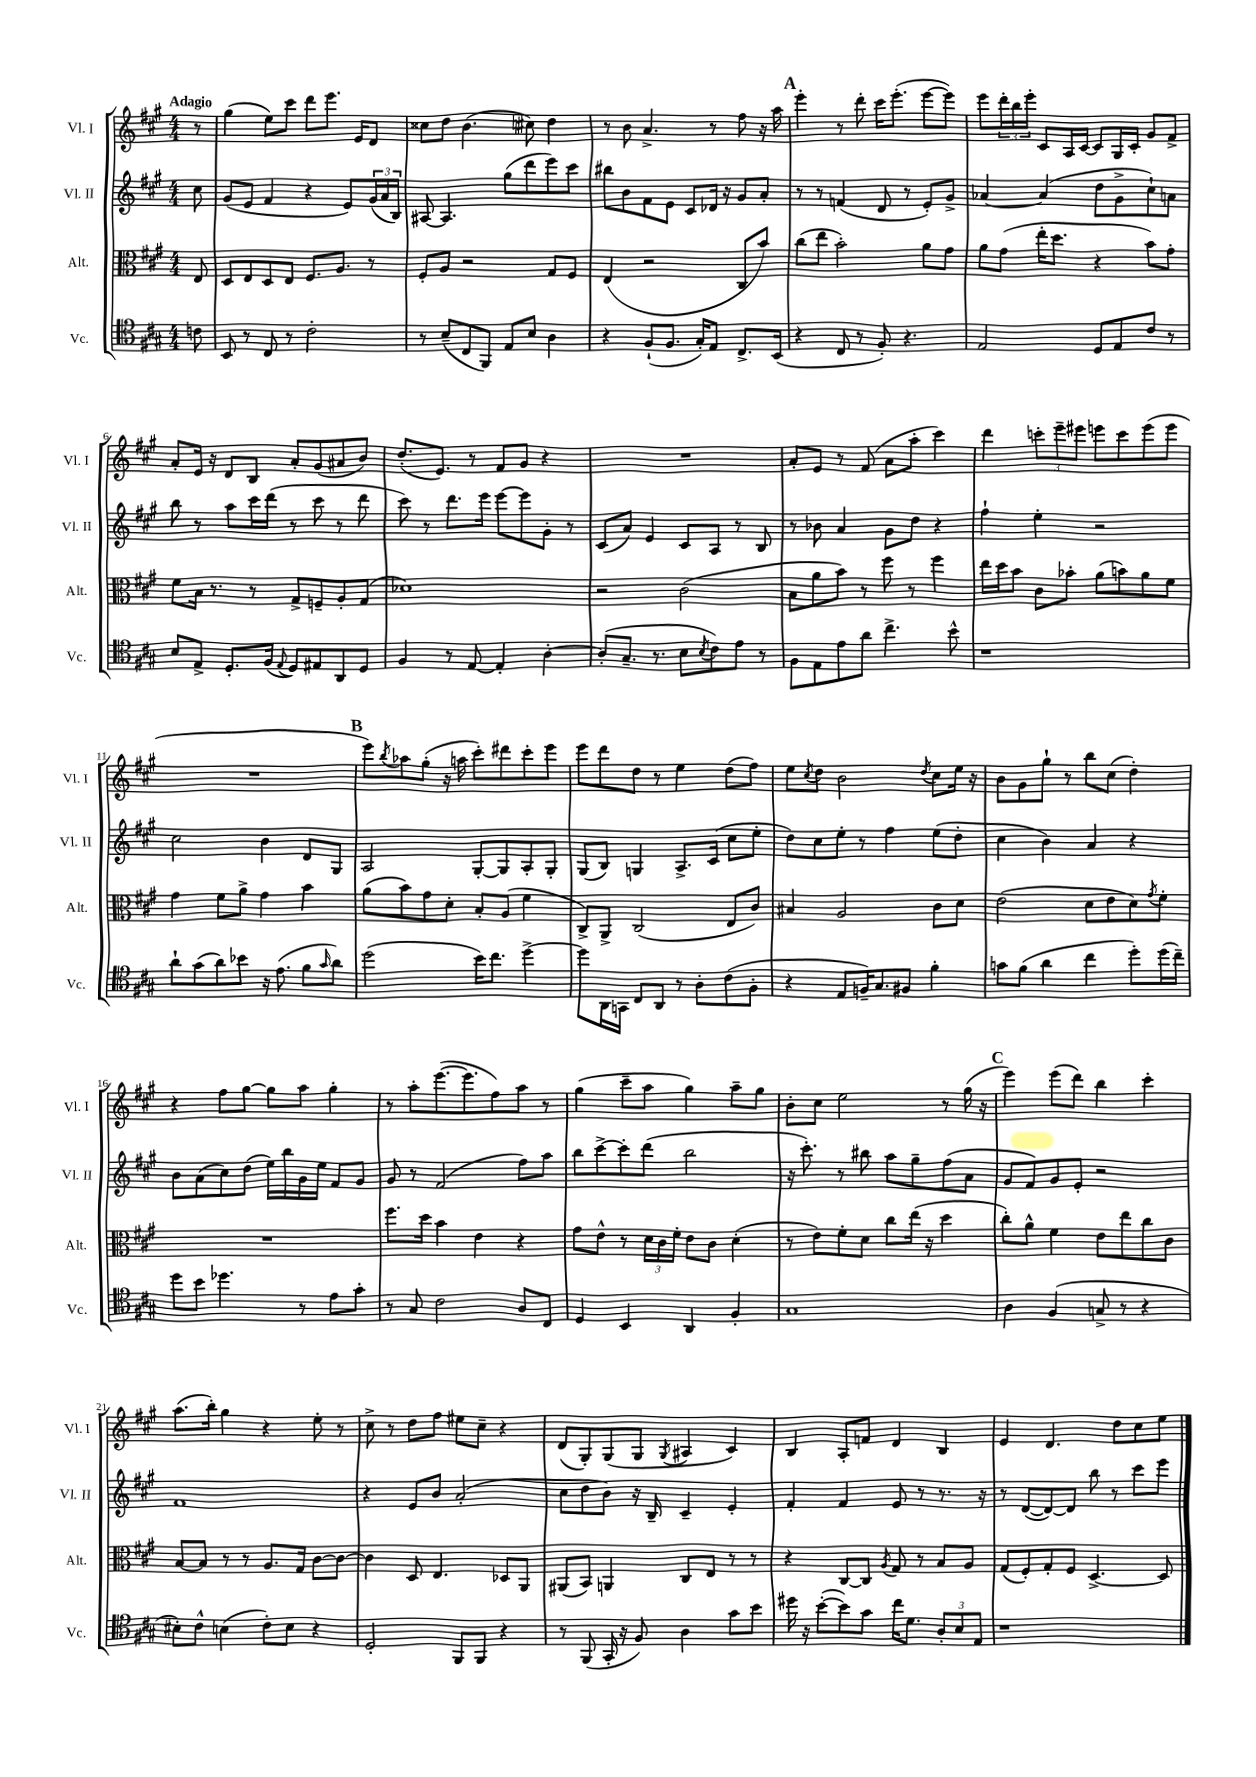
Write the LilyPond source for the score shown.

<<
\new StaffGroup <<
\new Staff = "s0" \with { instrumentName = "Vl. I" shortInstrumentName = "Vl. I" } {
    \clef treble \key a \major \numericTimeSignature \time 4/4 \partial 8 \tempo "Adagio"
    r8 |
    gis''4( e''8) cis'''8 d'''8 e'''8. e'16 d'8 |
    cisis''8 d''8 b'4.( cis''8) d''4 |
    r8 b'8 a'4.-> r8 fis''8 r16 a''16 |
    \mark \markup { \bold "A" } e'''4-. r8 d'''8-. cis'''16 e'''8.-.( e'''8~ e'''8) |
    e'''8 \tuplet 3/2 { d'''16-. b''16 e'''16-. } cis'8 a16 cis'16~ cis'8 gis16 cis'16-. gis'8 fis'8-> |
    a'8-. e'16 r16 d'8 b8 a'8-. gis'8( ais'8 b'8) |
    d''8.-.( e'8.) r8 fis'8 gis'8 r4 |
    R1 |
    a'8-. e'8 r8 fis'8( a'8 a''8-. cis'''4) |
    d'''4 \tuplet 3/2 { c'''8-. e'''8-- eis'''8 } e'''8 c'''8 e'''8( e'''8 |
    R1 |
    \mark \markup { \bold "B" } e'''8) \acciaccatura { b''8 } aes''8 gis''8-.( r16 a''16 cis'''8-.) dis'''8 cis'''8-. e'''8 |
    e'''8 d'''8 d''8 r8 e''4 d''8( fis''8) |
    e''8 \acciaccatura { cis''8 } d''8 b'2 \acciaccatura { d''8 } cis''8 e''16 r16 |
    b'8 gis'8 gis''8-! r8 b''8 cis''8( d''4-.) |
    r4 fis''8 gis''8~ gis''8 a''8 gis''4-. |
    r8 a''8-. e'''8.~( e'''8. fis''8) a''8 r8 |
    gis''4( cis'''8-- a''8 gis''4) a''8-- gis''8 |
    b'8-. cis''8 e''2 r8 gis''16( r16 |
    \mark \markup { \bold "C" } e'''4) e'''8( d'''8) b''4 cis'''4-. |
    a''8.( b''16-.) gis''4 r4 e''8-. r8 |
    cis''8-> r8 d''8 fis''8 eis''8 cis''8-- r4 |
    d'8( gis8-.) gis8( gis8 \acciaccatura { gis8 } ais4 cis'4) |
    b4 a8-. f'8 d'4 b4 |
    e'4 d'4. d''8 cis''8 e''8 \bar "|." |
}
\new Staff = "s1" \with { instrumentName = "Vl. II" shortInstrumentName = "Vl. II" } {
    \clef treble \key a \major \numericTimeSignature \time 4/4 \partial 8
    cis''8 |
    gis'8( e'8 fis'4 r4 e'8) \tuplet 3/2 { gis'16( a'16 b16) } |
    ais8~ ais4. gis''8( d'''8 e'''8) cis'''8 |
    bis''8 b'8 fis'8 e'8 cis'8 des'16 r16 gis'8 a'8-. |
    \mark \markup { \bold "A" } r8 r8 f'4( d'8 r8 e'8-.) gis'8-> |
    aes'4~ aes'4( d''8 gis'8-> cis''8-!) a'8 |
    b''8 r8 a''8 cis'''16 d'''16( r8 cis'''8 r8 d'''8 |
    cis'''8) r8 d'''8. e'''16 e'''8~ e'''8 gis'8-. r8 |
    cis'8( a'8) e'4 cis'8 a8 r8 b8 |
    r8 bes'8 a'4 gis'8 d''8 r4 |
    fis''4-! e''4-. r2 |
    cis''2 b'4 d'8 gis8 |
    \mark \markup { \bold "B" } a2 gis8~-. gis8 a8-. gis8-. |
    gis8( b8) g4 a8.-> cis'16( cis''8 e''8-. |
    d''8) cis''8 e''8-. r8 fis''4 e''8( d''8-. |
    cis''4 b'4) a'4 r4 |
    b'8 a'8( cis''8) d''8( e''16) b''16 gis'16 e''16 fis'8 gis'8 |
    gis'8 r8 fis'2( fis''8) a''8 |
    b''8 cis'''8~-> cis'''8-. d'''8( b''2 |
    r16 cis'''8.-.) r8 bis''8 a''8 gis''8-- fis''8( a'8 |
    \mark \markup { \bold "C" } gis'8 fis'8) gis'8 e'8-. r2 |
    fis'1 |
    r4 e'8 b'8 a'2-.( |
    cis''8 d''8 b'8) r16 b16-- cis'4-- e'4-. |
    fis'4-. fis'4 e'8 r8 r8. r16 |
    r8 d'8~( d'8~) d'8 b''8 r8 cis'''8 e'''8 \bar "|." |
}
\new Staff = "s2" \with { instrumentName = "Alt." shortInstrumentName = "Alt." } {
    \clef alto \key a \major \numericTimeSignature \time 4/4 \partial 8
    e8 |
    d8 e8 d8 e8 fis8. a8. r8 |
    fis8-. a8 r2 gis8 fis8 |
    e4( r2 cis8 b'8) |
    \mark \markup { \bold "A" } cis''8( e''8 b'2-.) a'8 gis'8 |
    a'8 gis'8( e''16-. d''8. r4 b'8) gis'8-. |
    fis'8 b16 r8. r8 gis8-> f8-- a8-. gis8( |
    des'1) |
    r2 cis'2( |
    b8 a'8 b'8) r8 fis''8 r8 fis''4 |
    e''16 d''16 b'8 cis'8 bes'8-. a'8( b'8) a'8 fis'8 |
    gis'4 fis'8 a'8-> gis'4 b'4 |
    \mark \markup { \bold "B" } a'8( b'8) gis'8 d'8-. b8-. a8( fis'4 |
    cis8->) a,8-> cis2( e8 cis'8) |
    bis4 a2 cis'8 d'8 |
    e'2( d'8 e'8 d'8) \acciaccatura { gis'8 } fis'8-. |
    R1 |
    fis''8. d''16 b'4 e'4 r4 |
    gis'8 e'8-^ r8 \tuplet 3/2 { d'16 cis'16 fis'16-. } e'8 cis'8 d'4-.( |
    r8 e'8) fis'8-. d'8 cis''8 e''16( r16 d''4 |
    \mark \markup { \bold "C" } cis''8-.) a'8-^ fis'4 e'8 e''8 cis''8 cis'8 |
    b8~ b8 r8 r8 a8. gis16 cis'8~ cis'8~ |
    cis'4 d8 e4. des8 a,8 |
    ais,8( b,8) a,4 cis8 e8 r8 r8 |
    r4 cis8~ cis8 \acciaccatura { a8 } gis8 r8 b8 a8 |
    gis8( fis8-.) gis8-. fis8 d4.~-> d8 \bar "|." |
}
\new Staff = "s3" \with { instrumentName = "Vc." shortInstrumentName = "Vc." } {
    \clef tenor \key a \major \numericTimeSignature \time 4/4 \partial 8
    c'8 |
    b,8 r8 cis8 r8 cis'2-. |
    r8 b8--( cis8 fis,8) e8 b8 a4 |
    r4 fis8-!( fis8. gis16-.) e8 cis8.-> b,16( |
    \mark \markup { \bold "A" } r4 cis8 r8 fis8-.) r4. |
    e2 d8 e8 cis'8 r8 |
    b8 e8-> d8.-. fis16( \appoggiatura { e8 } d8) eis8 a,8 d8 |
    fis4 r8 e8~ e4-. a4~-. |
    a8-.( gis8.-- r8. b8 \acciaccatura { b8 } cis'8) e'8 r8 |
    fis8 e8 e'8 a'8 cis''4.-> b'8-^ |
    r1 |
    a'8-! gis'8( a'8) bes'8 r16 e'8.( fis'8 \grace { gis'16 } a'8) |
    \mark \markup { \bold "B" } d''2( b'16) cis''8. d''4~-> |
    d''8 a,16 g,16 cis8 a,8 r8 a8-. cis'8( fis8-. |
    r4 e8 f16--) gis8. fis8 fis'4-. |
    g'8 fis'8( a'4 cis''4 d''8-.) d''16( cis''16--) |
    d''8 b'8 des''4. r8 e'8 gis'8-. |
    r8 gis8 cis'2 a8 cis8 |
    d4 b,4 a,4 fis4-. |
    gis1 |
    \mark \markup { \bold "C" } a4 fis4( g8-> r8 r4 |
    bis8-.) cis'8-^ b4( cis'8-.) b8 r4 |
    d2-. fis,8 fis,8 r4 |
    r8 fis,8( gis,16-. r16 fis8) a4 gis'8 b'8 |
    dis''16 r16 b'8~-.( b'8) gis'8 cis''16 d'8. \tuplet 3/2 { a8-. b8 e8 } |
    r1 \bar "|." |
}
>>
>>
